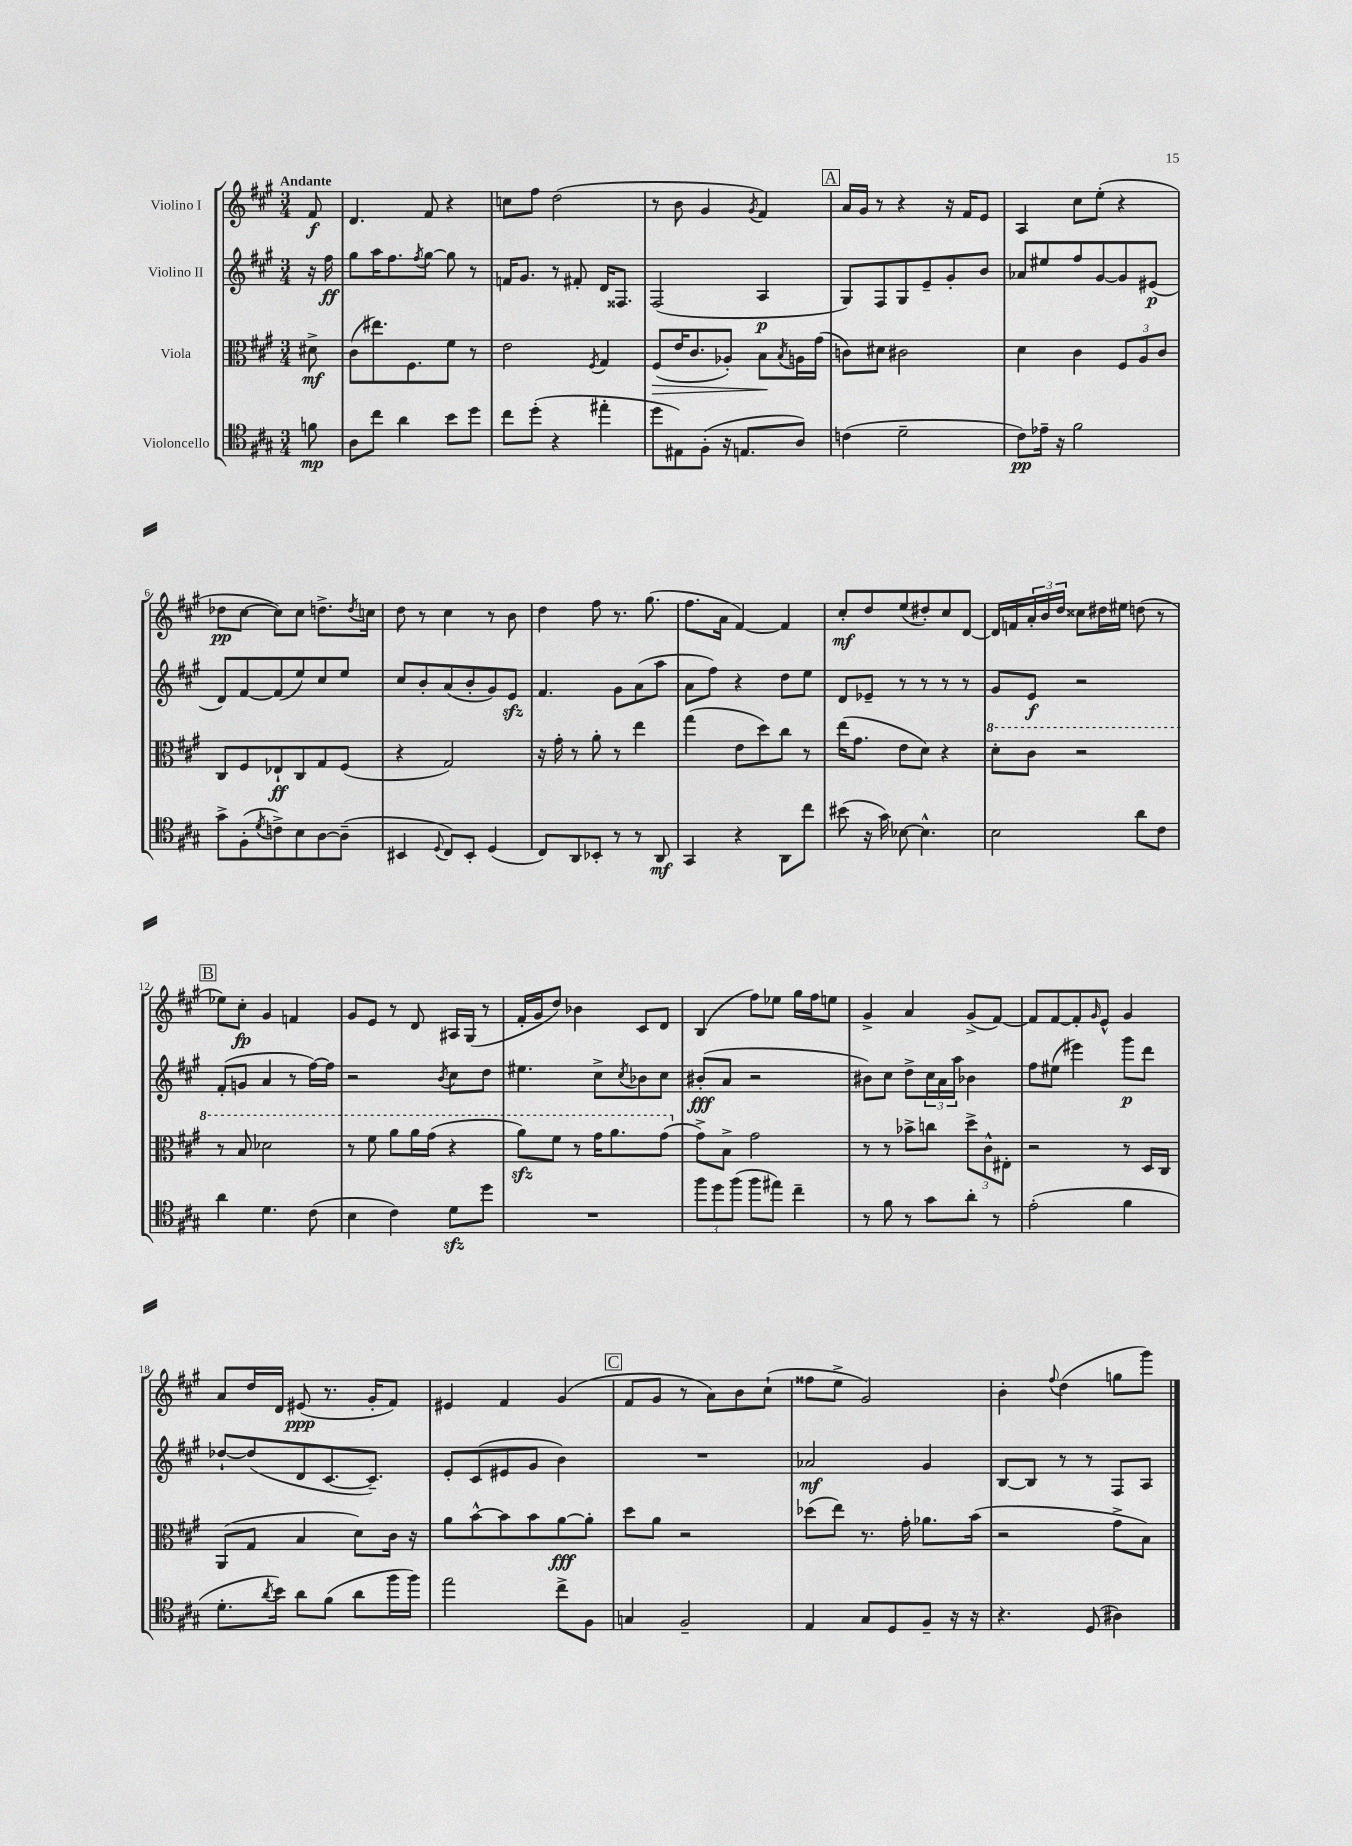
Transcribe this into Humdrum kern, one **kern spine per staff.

**kern	**kern	**kern	**kern
*staff4	*staff3	*staff2	*staff1
*clefC4	*clefC3	*clefG2	*clefG2
*k[f#c#g#]	*k[f#c#g#]	*k[f#c#g#]	*k[f#c#g#]
*M3/4	*M3/4	*M3/4	*M3/4
8f	8d#^	16r	8f#
.	.	16ff#	.
=	=	=	=
8A	(8c#	8gg#	4.d
8cc#	8.ee#)	16aa	.
.	.	8.ff#	.
4a	.	.	.
.	8.F#	.	.
.	.	8qff#	.
.	.	[8gg#	8f#
8b	8f#	8gg#]	4r
8dd	8r	8r	.
=	=	=	=
8cc#	2e	16f	8cc
.	.	8.g#	.
(8dd'	.	.	8ff#
4r	.	8r	(2dd
.	.	8f#'	.
.	8qF#	.	.
4ee#'	4G#	16d	.
.	.	8.F##	.
=	=	=	=
8dd	(8F#	(2F#	8r
8E#)	16e	.	8b
.	8.c#	.	.
(8F#'	.	.	4g#
16r	8A-')	.	.
8.E	.	.	.
.	.	.	8qg#
.	8B	4A	4f#)
.	8qB	.	.
8A)	16A	.	.
.	(16g#	.	.
=	=	=	=
(4c	8c)	8G#)	16a
.	.	.	16g#
.	8d#	8F#	8r
2d~	2c#	8G#	4r
.	.	8e~	.
.	.	8g#'	16r
.	.	.	16f#
.	.	8b	8e
=	=	=	=
8c#)	4d	8a-	4A
16e-~	.	8ee#	.
16r	.	.	.
2f#	4c#	8ff#	8cc#
.	.	[8g#	(8ee'
.	12F#	8g#]	4r
.	12A	.	.
.	.	(8e#	.
.	12c#	.	.
=	=	=	=
8g#^	8C#	8d)	8dd-
(8F#'	8F#	[8f#	[8cc#
8qd	.	.	.
8c^)	8E-`	(8f#]	8cc#])
8B	8C#	8ee)	8cc#
[8A	8G#	8cc#	8.dd^
(8A~]	(8F#	8ee	.
.	.	.	8qdd
.	.	.	16cc
=	=	=	=
4BB#	4r	8cc#	8dd
.	.	8b'	8r
8qqD	.	.	.
8C#)	2G#)	(8a	4cc#
8BB#'	.	8b'	.
(4D	.	8g#)	8r
.	.	8e	8b
=	=	=	=
8C#)	16r	4.f#	4dd
.	16g#'	.	.
8AA	8r	.	.
8BB-'	8a'	.	8ff#
8r	8r	8g#	8.r
8r	4ee	(8a	.
.	.	.	(8.gg#
8AA	.	8aa	.
=	=	=	=
4GG#	(4gg#	8a	8.ff#
.	.	8ff#)	.
.	.	.	16a
4r	8e	4r	[4f#)
.	8dd)	.	.
8AA	8cc#	8dd	4f#]
8cc#	8r	8ee	.
=	=	=	=
(8b#	(16ee	8d	8cc#'
.	8.g#	.	.
16r	.	8e-~	8dd
16g#)	.	.	.
[8B-	8e	8r	(8ee
4.B-^^]	8d)	8r	8dd#')
.	4r	8r	8cc#
.	.	8r	[8d
=	=	=	=
2B	8dd'	8g#	16d]
.	.	.	16f
.	8cc#	8e	24a'
.	.	.	24b
.	.	.	24dd
.	2r	2r	8cc##
.	.	.	16dd#
.	.	.	16ee#
8a	.	.	(8dd
8c#	.	.	8r
=	=	=	=
4a	8r	(8f#'	8ee-)
.	8b	8g	8cc#'
4.d	2dd-	4a	4g#
.	.	8r	4f
(8c#	.	[16ff#)	.
.	.	16ff#]	.
=	=	=	=
4B	8r	2r	8g#
.	8ff#	.	8e
4c#)	8aa	.	8r
.	16aa	.	8d
.	(16gg#	.	.
.	.	8qb	.
8d	4r	8cc#	16A#
.	.	.	(16G#
8dd	.	8dd	8r
=	=	=	=
2.r	8aa)	4.ee#	16f#'
.	.	.	16g#
.	8ff#	.	8dd)
.	8r	.	4b-
.	16gg#	8cc#^	.
.	8.aa	.	.
.	.	8qcc#	.
.	.	8b-	8c#
.	(8gg#	8cc#	8d
=	=	=	=
12ff#	8g#^)	(8b#'	(4B
12dd	.	.	.
.	8B^	8a	.
(12ff#	.	.	.
8ff#	2g#	2r	8ff#)
8ee#)	.	.	8ee-
4cc#~	.	.	16gg#
.	.	.	16ff#
.	.	.	8ee
=	=	=	=
8r	8r	8b#)	4g#^
8f#	8r	8cc#	.
8r	8b-^	8dd^	4a
8g#	8cc	24cc#	.
.	.	24a	.
.	.	24aa	.
8a'	12dd^	4b-	(8g#^
.	12c#^^	.	.
8r	.	.	[8f#)
.	12E#'	.	.
=	=	=	=
(2e'	2r	8ff#	8f#]
.	.	(8ee#	[8f#
.	.	4eee#)	8f#']
.	.	.	16qqg#
.	.	.	8e^^
4f#	8r	8ggg#	4g#
.	16D	8ddd	.
.	16C#	.	.
=	=	=	=
8.d'	(8AA	[8dd-`	8a
.	8G#	(8dd-]	16dd
8qa	.	.	.
16b)	.	.	16d
8a	4B	8d	(8e#
(8f#	.	[8.c#	8.r
8a	8d)	.	.
.	.	8.c#~])	16g#'
16ff#	16c#	.	8f#)
16ff#)	16r	.	.
=	=	=	=
2ee	8a	8e'	4e#
.	[8b^^	(8c#	.
.	8b]	8e#	4f#
.	8b	8g#	.
8cc#^	[8a	4b)	(4g#
8F#	8a']	.	.
=	=	=	=
4G	8dd	2.r	8f#
.	8a	.	8g#
2F#~	2r	.	8r
.	.	.	8a)
.	.	.	8b
.	.	.	(8cc#`
=	=	=	=
4E	(8dd-	2a-	8ff##
.	8ee)	.	8ee^
8G#	8.r	.	2g#)
8D	.	.	.
.	16g#'	.	.
8F#~	8.a-	4g#	.
16r	.	.	.
16r	(16b	.	.
=	=	=	=
4.r	2r	[8B	4b'
.	.	8B]	.
.	.	.	8qqff#
.	.	8r	(4dd
(8D	.	8r	.
4A#)	8g#^	8F#	8gg
.	8B)	8A	8ggg#)
==	==	==	==
*-	*-	*-	*-
